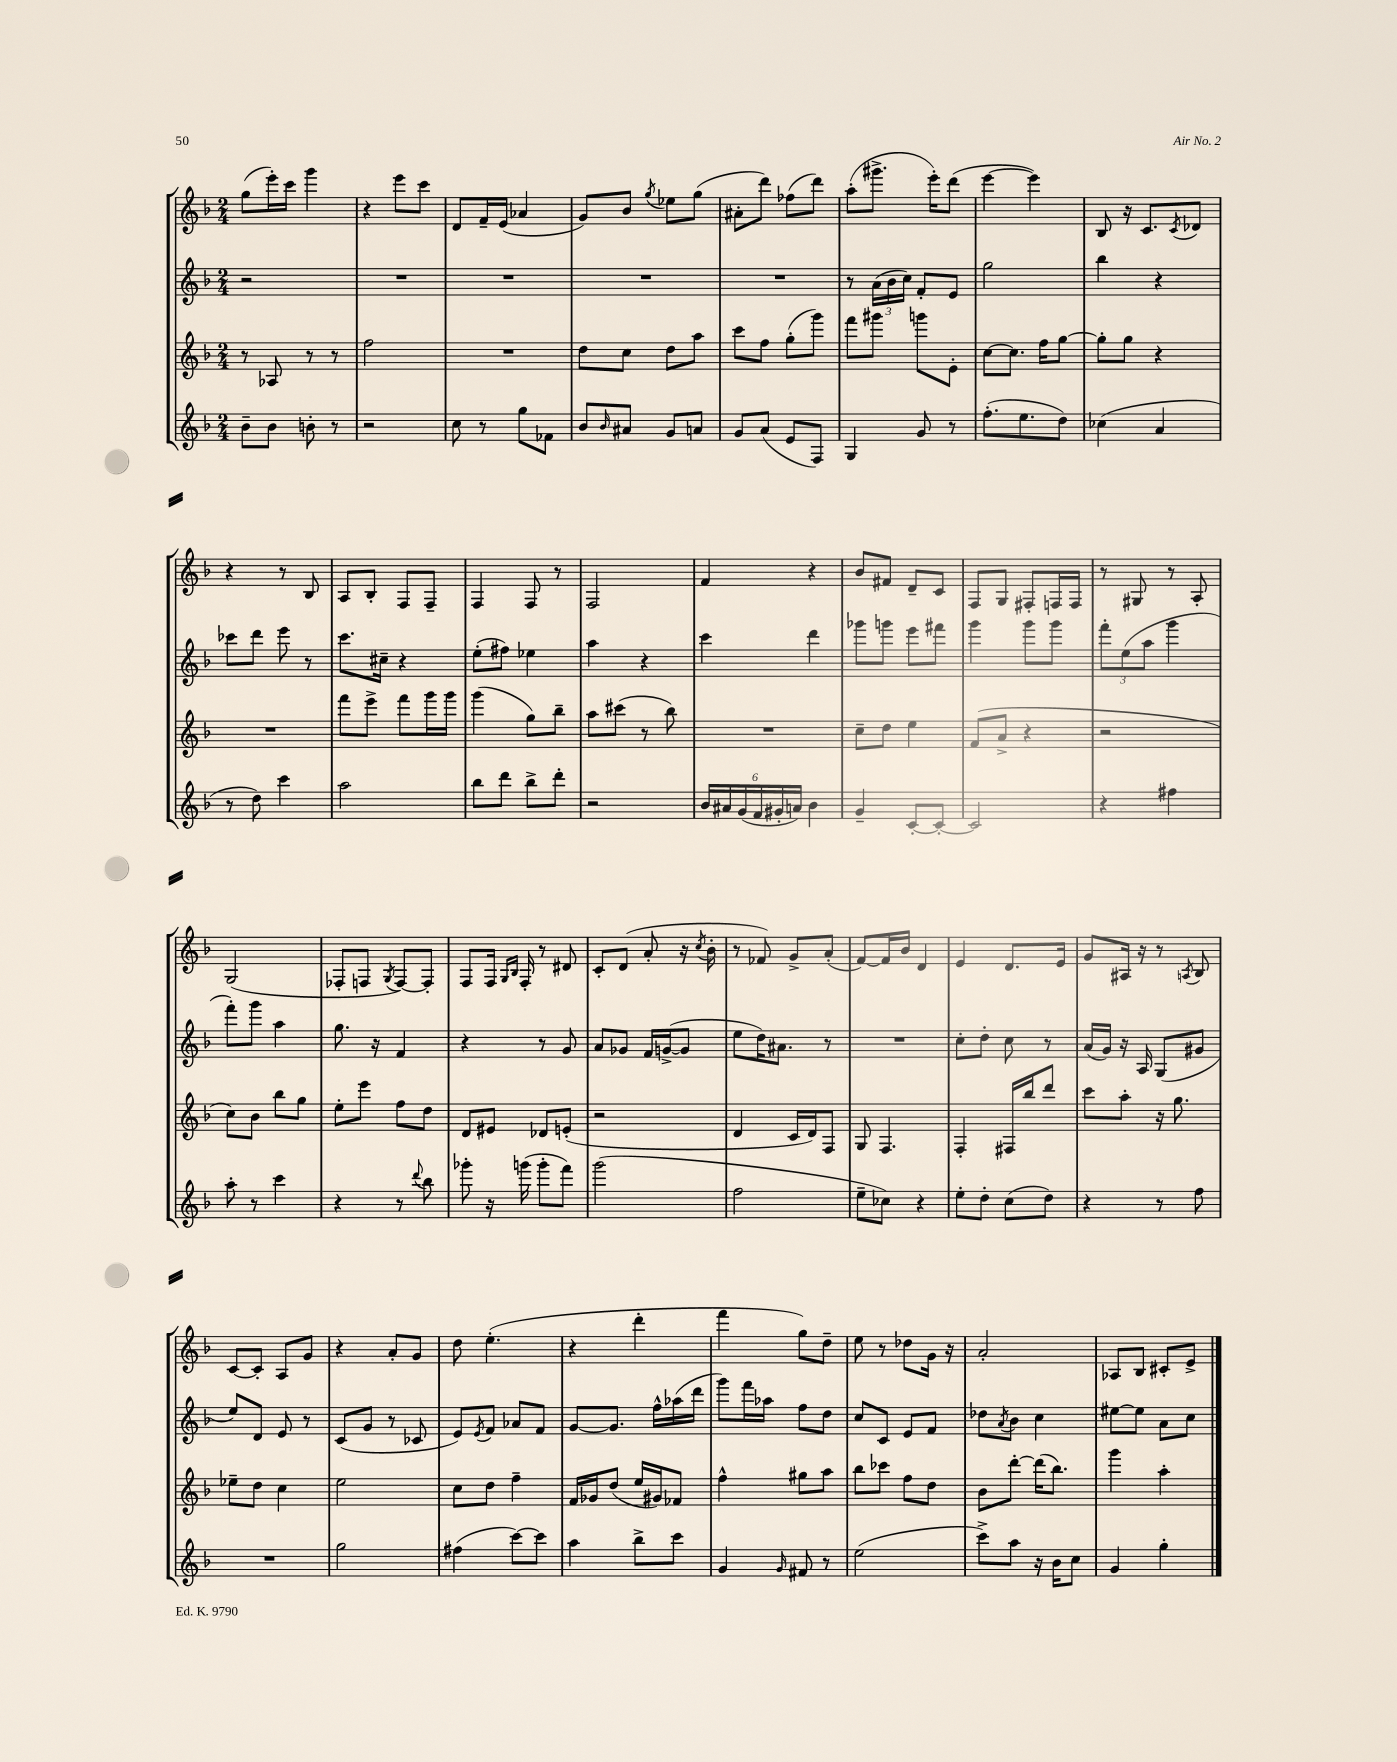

**kern	**kern	**kern	**kern
*staff4	*staff3	*staff2	*staff1
*clefG2	*clefG2	*clefG2	*clefG2
*k[b-]	*k[b-]	*k[b-]	*k[b-]
*M2/4	*M2/4	*M2/4	*M2/4
8b-~	8r	2r	(8gg
8b-	8A-	.	16eee')
.	.	.	16ccc
8b'	8r	.	4ggg
8r	8r	.	.
=	=	=	=
2r	2ff	2r	4r
.	.	.	8eee
.	.	.	8ccc
=	=	=	=
8cc	2r	2r	8d
8r	.	.	16f~
.	.	.	(16e
8gg	.	.	4a-
8f-	.	.	.
=	=	=	=
8b-	8dd	2r	8g)
16qqb-	.	.	.
8a#	8cc	.	8b-
.	.	.	8qgg
8g	8dd	.	8ee-
8a	8aa	.	(8gg
=	=	=	=
8g	8ccc	2r	8a#'
(8a	8ff	.	8ddd)
8e	(8gg'	.	(8ff-
8F)	8ggg)	.	8ddd)
=	=	=	=
4G	8fff	8r	(8aa'
.	8ggg#	(24a	8.ggg#^
.	.	24b-	.
.	.	24cc)	.
8g	8ggg	8f'	.
.	.	.	16eee')
8r	8e'	8e	(8ddd
=	=	=	=
(8.ff'	[8cc	2gg	[4eee
.	8.cc]	.	.
8.ee	.	.	.
.	.	.	4eee])
.	16ff	.	.
8dd)	[8gg	.	.
=	=	=	=
(4cc-	8gg']	4bb-	8B-
.	8gg	.	16r
.	.	.	8.c
4a	4r	4r	.
.	.	.	8qc
.	.	.	8d-
=	=	=	=
8r	2r	8ccc-	4r
8dd)	.	8ddd	.
4ccc	.	8eee	8r
.	.	8r	8B-
=	=	=	=
2aa	8fff	8.ccc	8A
.	8eee^	.	8B-'
.	.	16cc#~	.
.	8fff	4r	8F
.	16ggg	.	8F~
.	16ggg	.	.
=	=	=	=
8bb-	(4ggg	(8ee'	4F
8ddd	.	8ff#)	.
8bb-^	8gg)	4ee-	8F
8ddd'	8bb-~	.	8r
=	=	=	=
2r	8aa	4aa	2F
.	(8ccc#	.	.
.	8r	4r	.
.	8bb-)	.	.
=	=	=	=
24b-	2r	4ccc	4f
24a#	.	.	.
(24g	.	.	.
24f	.	.	.
24g#'	.	.	.
24a)	.	.	.
4b-	.	4ddd	4r
=	=	=	=
4g~	8cc~	8ggg-	8b-
.	8dd	8ggg	8f#
[8c'	4ee	8eee	8d~
8c'_	.	8fff#	8c
=	=	=	=
2c]	(8f	4ggg	8F
.	8a^	.	8G
.	4r	8ggg	8F#'
.	.	8ggg	16F
.	.	.	16F
=	=	=	=
4r	2r	12fff'	8r
.	.	(12ee	.
.	.	.	8G#
.	.	12aa	.
4ff#	.	4ggg	8r
.	.	.	8A'
=	=	=	=
8aa'	8cc)	8fff')	(2G
8r	8b-	8ggg	.
4ccc	8bb-	4aa	.
.	8gg	.	.
=	=	=	=
4r	8ee'	8.gg	8F-'
.	8eee	.	8F
.	.	16r	.
.	.	.	8qG
8r	8ff	4f	[8F)
8qqddd	.	.	.
8bb-	8dd	.	8F']
=	=	=	=
8ggg-'	8d	4r	8F
16r	8e#	.	16F
.	.	.	16qqG
.	.	.	16qqB-
(16ggg	.	.	16F'
8ggg'	8d-	8r	8r
8fff)	(8e'	8g	8d#
=	=	=	=
(2ggg	2r	8a	8c'
.	.	8g-	(8d
.	.	16f	8a'
.	.	([16g^	.
.	.	8g]	16r
.	.	.	8qcc
.	.	.	16b-'
=	=	=	=
2ff	4d	8ee	8r
.	.	16dd)	8f-)
.	.	8.a#	.
.	16c	.	8g^
.	16d)	.	.
.	8F	8r	(8a'
=	=	=	=
8ee~	8G	2r	[8f)
8cc-)	4.F	.	16f]
.	.	.	16b-
4r	.	.	4d
=	=	=	=
8ee'	4F'	8cc'	4e
8dd'	.	8dd'	.
(8cc	16F#	8cc	8.d
.	16bb-	.	.
8dd)	8ddd	8r	.
.	.	.	16e
=	=	=	=
4r	8ccc	(16a	8g
.	.	16g)	.
.	8aa'	16r	16A#
.	.	16A	16r
8r	16r	(8G	8r
.	8.gg	.	.
.	.	.	8qA
8ff	.	8g#	8B-
=	=	=	=
2r	8ee-~	8ee)	[8c
.	8dd	8d	8c']
.	4cc	8e	8A
.	.	8r	8g
=	=	=	=
2gg	2ee	(8c	4r
.	.	8g	.
.	.	8r	8a'
.	.	8c-	8g
=	=	=	=
(4ff#	8cc	8e)	8dd
.	.	8qe	.
.	8dd	8f	(4.ee'
[8ccc)	4ff~	8a-	.
8ccc]	.	8f	.
=	=	=	=
4aa	16f	[8g	4r
.	16g-	.	.
.	(8dd	8.g]	.
8bb-^	16ee	.	4ddd'
.	16g#)	16ff^^	.
8ccc	8f-	(16aa-	.
.	.	16ddd	.
=	=	=	=
4g	4ff^^	8ggg)	4fff
.	.	16fff	.
.	.	16aa-	.
16qqg	.	.	.
8f#	8gg#	8ff	8gg)
8r	8aa	8dd	8dd~
=	=	=	=
(2ee	8bb-	8cc	8ee
.	8ccc-	8c	8r
.	8ff	8e	8dd-
.	8dd	8f	16g
.	.	.	16r
=	=	=	=
8ccc^)	8b-	8dd-	2a'
.	.	8qa	.
8aa	[8ddd'	8b-	.
16r	(16ddd]	4cc	.
16b-	8.bb-)	.	.
8cc	.	.	.
=	=	=	=
4g	4ggg	[8ee#	8A-
.	.	8ee#]	8B-
4gg'	4aa'	8a	8c#'
.	.	8cc	8e^
==	==	==	==
*-	*-	*-	*-
